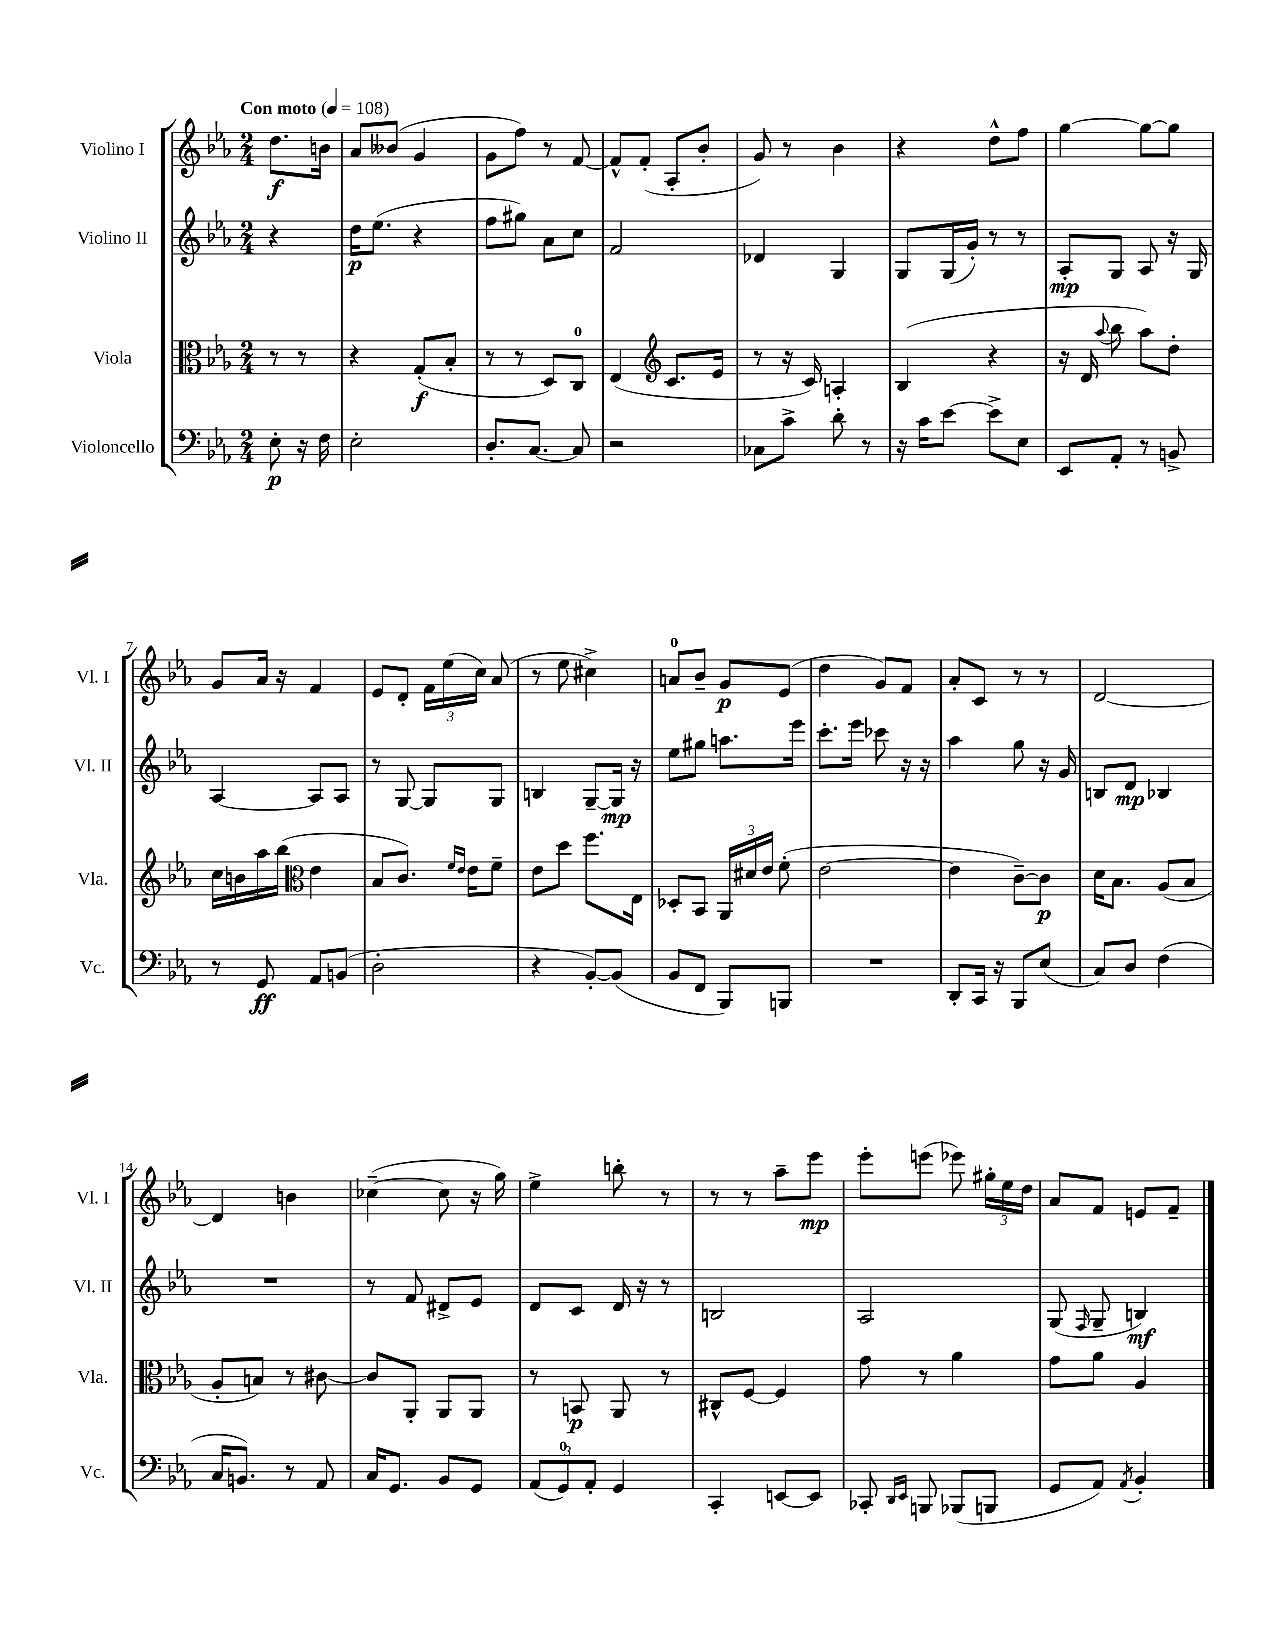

**kern	**dynam	**kern	**dynam	**kern	**dynam	**kern	**dynam
*part4	*part4	*part3	*part3	*part2	*part2	*part1	*part1
*staff4	*staff4	*staff3	*staff3	*staff2	*staff2	*staff1	*staff1
*I"Violoncello	*	*I"Viola	*	*I"Violino II	*	*I"Violino I	*
*I'Vc.	*	*I'Vla.	*	*I'Vl. II	*	*I'Vl. I	*
*clefF4	*	*clefC3	*	*clefG2	*	*clefG2	*
*k[b-e-a-]	*	*k[b-e-a-]	*	*k[b-e-a-]	*	*k[b-e-a-]	*
*M2/4	*	*M2/4	*	*M2/4	*	*M2/4	*
*MM108	*	*MM108	*	*MM108	*	*MM108	*
=	=	=	=	=	=	=	=
!	!	!	!	!	!	!LO:TX:a:B:t=Con moto	!
8E-'\	p	8r	.	4r	.	8.dd\L	f
16r	.	8r	.	.	.	.	.
16F\	.	.	.	.	.	16bn\Jk	.
=1	=1	=1	=1	=1	=1	=1	=1
2E-'\	.	4r	.	16dd\KL	p	8a-/L	.
.	.	.	.	(8.ee-\J	.	.	.
.	.	.	.	.	.	(8b--X/J	.
.	.	(8G'/L	f	4r	.	4g/	.
.	.	8B-'/J	.	.	.	.	.
=2	=2	=2	=2	=2	=2	=2	=2
8.D'/L	.	8r	.	8ff\L	.	8g\L	.
.	.	8r	.	8gg#X\J)	.	8ff\J)	.
[8.C/J	.	.	.	.	.	.	.
.	.	8D/L)	.	8a-\L	.	8r	.
8C/]	.	8C/J	.	8cc\J	.	[8f/	.
=3	=3	=3	=3	=3	=3	=3	=3
2r	.	(4E-/	.	2f/	.	8f^^/L]	.
.	.	.	.	.	.	(8f'/J	.
*	*	*clefG2	*	*	*	*	*
.	.	8.c/L	.	.	.	8A-'/L	.
.	.	.	.	.	.	8b-'/J	.
.	.	16e-/Jk	.	.	.	.	.
=4	=4	=4	=4	=4	=4	=4	=4
8C-X\L	.	8r	.	4d-X/	.	8g/)	.
8c^\J	.	16r	.	.	.	8r	.
.	.	16c/)	.	.	.	.	.
8d'\	.	4An'/	.	4G/	.	4b-\	.
8r	.	.	.	.	.	.	.
=5	=5	=5	=5	=5	=5	=5	=5
16r	.	(4B-/	.	8G/L	.	4r	.
16c\KL	.	.	.	.	.	.	.
[8e-\J	.	.	.	(16G/L	.	.	.
.	.	.	.	16g'/JJ)	.	.	.
8e-^\L]	.	4r	.	8r	.	8dd^^\L	.
8E-\J	.	.	.	8r	.	8ff\J	.
=6	=6	=6	=6	=6	=6	=6	=6
8EE-/L	.	16r	.	8A-'/L	mp	[4gg\	.
.	.	16d/	.	.	.	.	.
.	.	8qqaa-/	.	.	.	.	.
8AA-'/J	.	8bb-\	.	8G/J	.	.	.
8r	.	8aa-\L)	.	8A-/	.	8gg\L_	.
8BBn^/	.	8dd'\J	.	16r	.	8gg\J]	.
.	.	.	.	16G/	.	.	.
!!LO:LB:g=z
=7	=7	=7	=7	=7	=7	=7	=7
8r	.	16cc\LL	.	[4A-/	.	8g/L	.
.	.	16bn\	.	.	.	.	.
8GG/	ff	16aa-\	.	.	.	16a-/Jk	.
.	.	(16bb-\JJ	.	.	.	16r	.
*	*	*clefC3	*	*	*	*	*
8AA-/L	.	4e-\	.	8A-/L]	.	4f/	.
(8BBn/J	.	.	.	8A-/J	.	.	.
=8	=8	=8	=8	=8	=8	=8	=8
2D'\	.	8B-/L	.	8r	.	8e-/L	.
.	.	8.c/J)	.	[8G/	.	8d'/J	.
.	.	.	.	8G/L]	.	24f\LL	.
.	.	.	.	.	.	(24ee-\	.
.	.	16qqf/LL	.	.	.	.	.
.	.	16qqe-/JJ	.	.	.	.	.
.	.	16e-\KL	.	.	.	.	.
.	.	.	.	.	.	24cc\JJ)	.
.	.	8f~\J	.	8G/J	.	(8a-/	.
=9	=9	=9	=9	=9	=9	=9	=9
4r	.	8e-\L	.	4Bn/	.	8r	.
.	.	8dd\J	.	.	.	8ee-\	.
[8BB-'/L)	.	8.ff\L	.	[8G~/L	.	4cc#X^\)	.
(8BB-/J]	.	.	.	16G/Jk]	mp	.	.
.	.	16E-\Jk	.	16r	.	.	.
=10	=10	=10	=10	=10	=10	=10	=10
8BB-/L	.	8D-X'/L	.	8ee-\L	.	8an/L	.
8FF/J	.	8BB-/J	.	8gg#X\J	.	8b-~/J	.
8BBB-/L)	.	24AA-/LL	.	8.aan\L	.	8g/L	p
.	.	24d#X/	.	.	.	.	.
.	.	24e-/JJ	.	.	.	.	.
8BBBn/J	.	(8f'\	.	.	.	(8e-/J	.
.	.	.	.	16eee-\Jk	.	.	.
=11	=11	=11	=11	=11	=11	=11	=11
2r	.	[2e-\	.	8.ccc'\L	.	4dd\	.
.	.	.	.	16eee-\Jk	.	.	.
.	.	.	.	8ccc-X\	.	8g/L)	.
.	.	.	.	16r	.	8f/J	.
.	.	.	.	16r	.	.	.
=12	=12	=12	=12	=12	=12	=12	=12
8DD'/L	.	4e-\]	.	4aa-\	.	8a-'/L	.
16CC/Jk	.	.	.	.	.	8c/J	.
16r	.	.	.	.	.	.	.
8BBB-/L	.	[8c~\L)	.	8gg\	.	8r	.
(8E-/J	.	8c\J]	p	16r	.	8r	.
.	.	.	.	16g/	.	.	.
=13	=13	=13	=13	=13	=13	=13	=13
8C/L)	.	16d\KL	.	8Bn/L	.	[2d/	.
.	.	8.B-\J	.	.	.	.	.
8D/J	.	.	.	8d/J	mp	.	.
(4F\	.	(8A-/L	.	4B-X/	.	.	.
.	.	8B-/J	.	.	.	.	.
!!LO:LB:g=z
=14	=14	=14	=14	=14	=14	=14	=14
16C/KL	.	8A-'/L	.	2r	.	4d/]	.
8.BBn/J)	.	.	.	.	.	.	.
.	.	8Bn/J)	.	.	.	.	.
8r	.	8r	.	.	.	4bn\	.
8AA-/	.	[8c#X\	.	.	.	.	.
=15	=15	=15	=15	=15	=15	=15	=15
16C/KL	.	8c#/L]	.	8r	.	([4cc-X~\	.
8.GG/J	.	.	.	.	.	.	.
.	.	8AA-'/J	.	8f/	.	.	.
8BB-/L	.	8AA-/L	.	8d#X^/L	.	8cc-\]	.
8GG/J	.	8AA-/J	.	8e-/J	.	16r	.
.	.	.	.	.	.	16gg\)	.
=16	=16	=16	=16	=16	=16	=16	=16
(12AA-/L	.	8r	.	8d/L	.	4ee-^\	.
12GG/)	.	.	.	.	.	.	.
.	.	8BBn/	p	8c/J	.	.	.
12AA-'/J	.	.	.	.	.	.	.
4GG/	.	8AA-/	.	16d/	.	8bbn'\	.
.	.	.	.	16r	.	.	.
.	.	8r	.	8r	.	8r	.
=17	=17	=17	=17	=17	=17	=17	=17
4CC'/	.	8C#X^^/L	.	2Bn/	.	8r	.
.	.	[8F/J	.	.	.	8r	.
[8EEn/L	.	4F/]	.	.	.	8aa-~\L	.
8EE/J]	.	.	.	.	.	8eee-\J	mp
=18	=18	=18	=18	=18	=18	=18	=18
8CC-X'/	.	8g\	.	2A-/	.	8eee-'\L	.
16qqDD/LL	.	.	.	.	.	.	.
16qqEE-/JJ	.	.	.	.	.	.	.
8BBBn/	.	8r	.	.	.	(8eeen\J	.
(8BBB-X/L	.	4a-\	.	.	.	8eee-X\)	.
8BBBn/J	.	.	.	.	.	24gg#X'\LL	.
.	.	.	.	.	.	24ee-\	.
.	.	.	.	.	.	24dd\JJ	.
=19	=19	=19	=19	=19	=19	=19	=19
8GG/L	.	8g\L	.	(8G/	.	8a-/L	.
.	.	.	.	16qqF/	.	.	.
8AA-/J)	.	8a-\J	.	8G~/	.	8f/J	.
8qAA-/	.	.	.	.	.	.	.
4BB-'/	.	4A-/	.	4Bn/)	mf	8en/L	.
.	.	.	.	.	.	8f~/J	.
==	==	==	==	==	==	==	==
*-	*-	*-	*-	*-	*-	*-	*-
